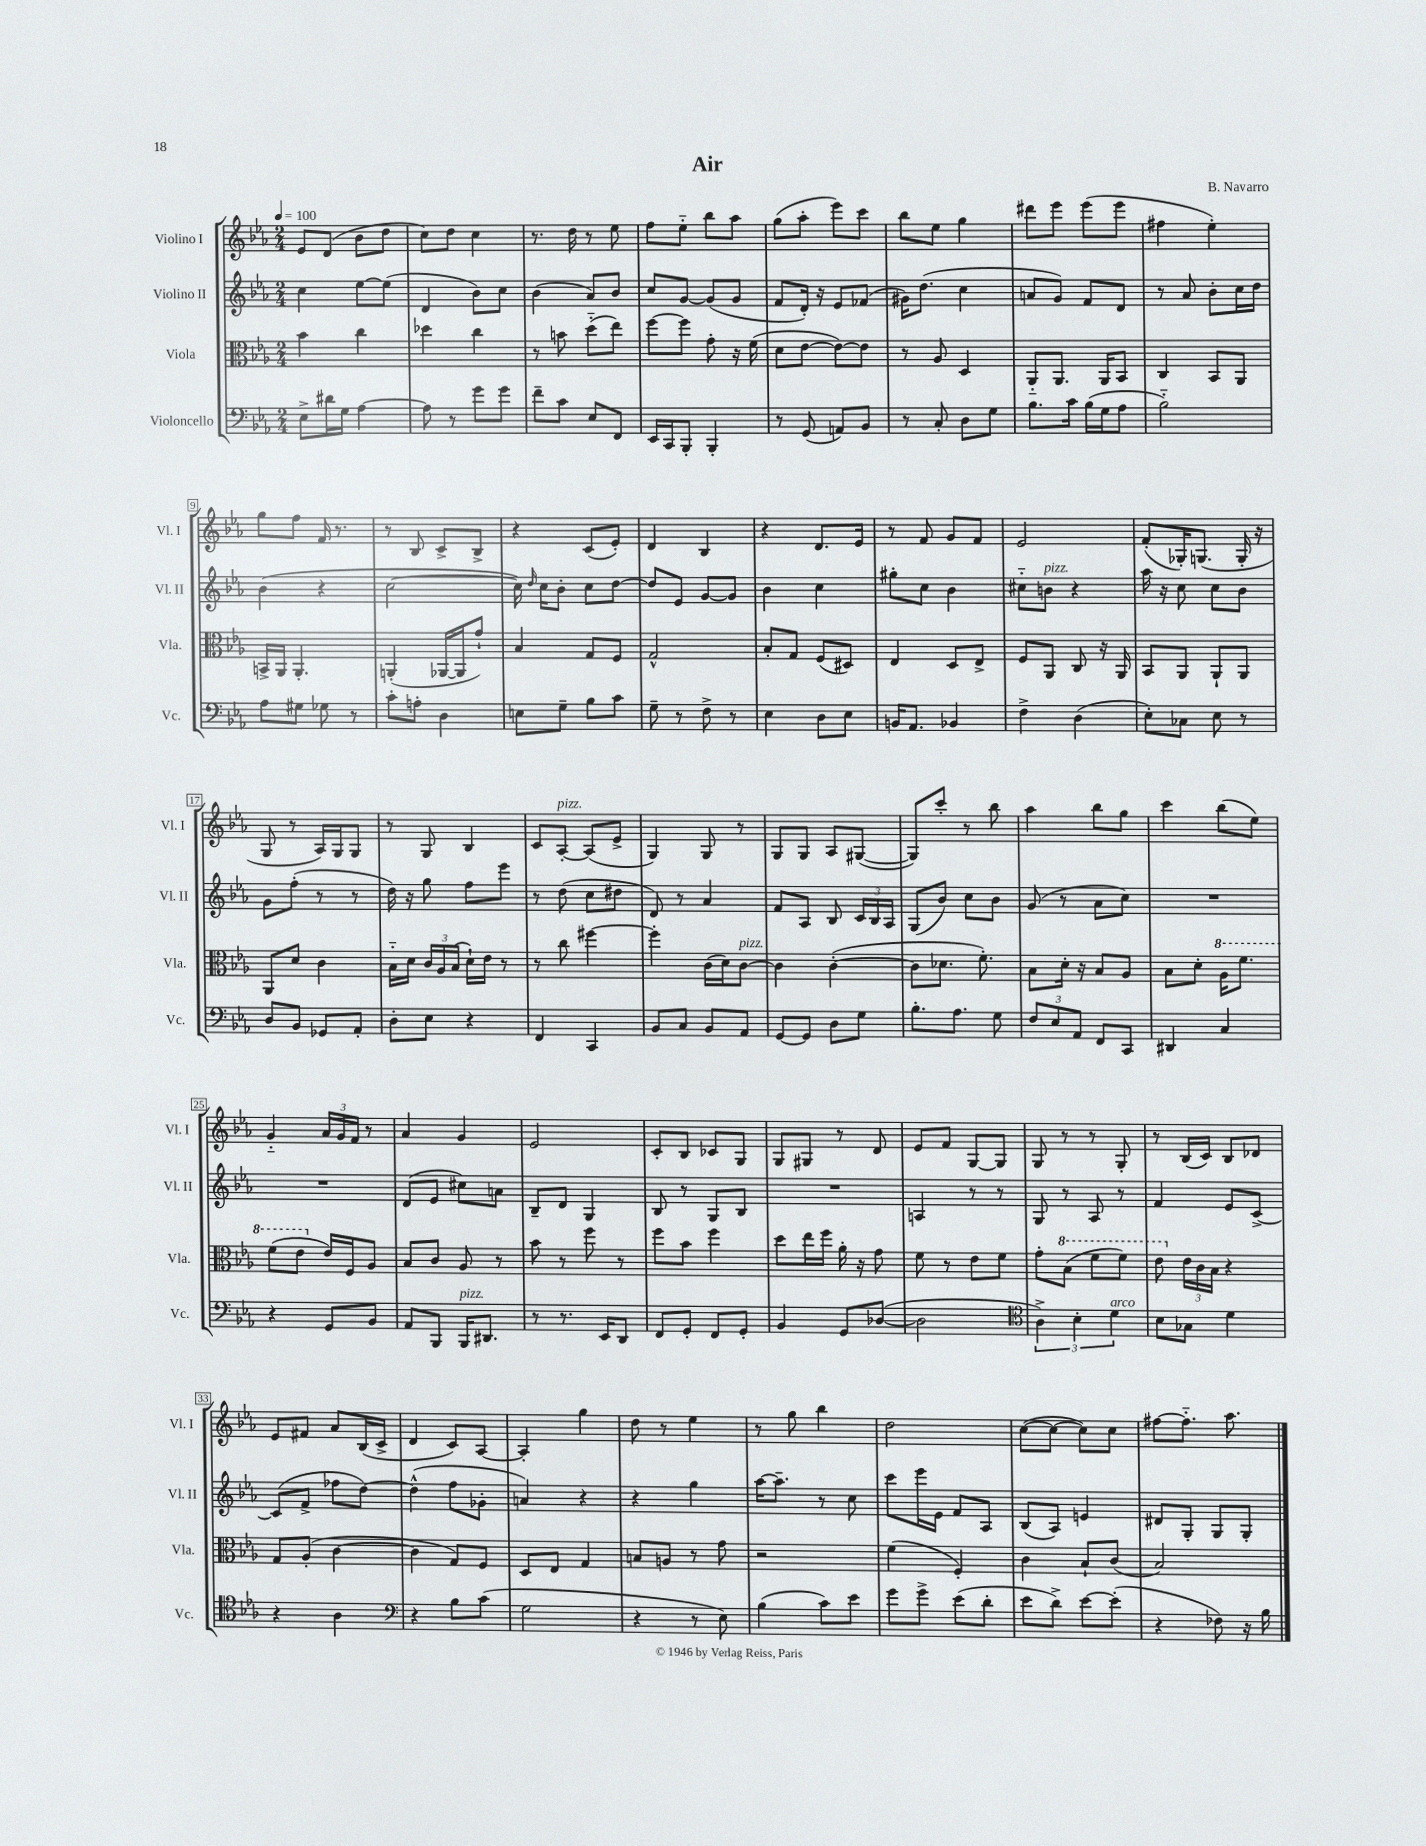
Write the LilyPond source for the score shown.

\header { title = "Air" composer = "B. Navarro" }
<<
\new StaffGroup <<
\new Staff = "s0" \with { instrumentName = "Violino I" shortInstrumentName = "Vl. I" } {
    \clef treble \key ees \major \numericTimeSignature \time 2/4 \tempo 4 = 100
    \autoBeamOff ees'8[ d'8]( bes'8[ d''8] |
    c''8[) d''8] c''4 |
    r8. d''16 r8 ees''8 |
    f''8[ ees''8]-_ bes''8[ aes''8] |
    g''8[( aes''8]-. ees'''8[) c'''8] |
    bes''8[ ees''8] g''4 |
    dis'''8[ ees'''8] ees'''8[( ees'''8] |
    fis''4 ees''4-.) |
    g''8[ f''8] f'16 r8. |
    r8 bes8 c'8[-> bes8]-> |
    r4 c'8[( ees'8]-.) |
    d'4 bes4 |
    r4 d'8.[ ees'16] |
    r8 f'8 g'8[ f'8] |
    ees'2 |
    f'8[-.( ges16-.) g8.]( g16-. r16 |
    g8 r8 aes16[) g16 g8] |
    r8 g8 bes4 |
    c'8[ aes8]~-.^\markup { \italic "pizz." } aes8[( ees'8]-> |
    g4) g8 r8 |
    g8[ g8] aes8[ gis8]~( |
    gis8[) c'''8]-. r8 bes''8 |
    aes''4 bes''8[ g''8] |
    c'''4 bes''8[( ees''8]) |
    g'4-_ \tuplet 3/2 { aes'16[ g'16 f'16] } r8 |
    aes'4 g'4 |
    ees'2 |
    c'8[-. bes8] ces'8[ g8] |
    g8[ gis8] r8 d'8 |
    ees'8[ f'8] g8[~ g8] |
    g8 r8 r8 g8-. |
    r8 bes16[( c'16]) bes8[ des'8] |
    ees'8[ fis'8] aes'8[ bes16( c'16]-> |
    d'4 c'8[) aes8]~ |
    aes4-. g''4 |
    d''8 r8 ees''4 |
    r8 g''8 bes''4 |
    d''2 |
    c''8[~( c''8]~ c''8[) c''8] |
    fis''8[~ fis''8.]-_ aes''8. \bar "|." |
}
\new Staff = "s1" \with { instrumentName = "Violino II" shortInstrumentName = "Vl. II" } {
    \clef treble \key ees \major \numericTimeSignature \time 2/4
    \autoBeamOff c''4 ees''8[~ ees''8]( |
    d'4 bes'8[) c''8] |
    bes'4( aes'8[) bes'8] |
    c''8[ g'8]~ g'8[( g'8] |
    f'8[ d'16]-.) r16 ees'8[ fes'8]( |
    gis'16[) d''8.]( c''4 |
    a'8[ g'8]) f'8[ d'8] |
    r8 aes'8 bes'8[-. c''16 d''16] |
    bes'4( r4 |
    c''2~ |
    c''16) \grace { d''16 } c''16[ bes'8]-. c''8[ d''8]~ |
    d''8[ ees'8] g'8[~ g'8] |
    bes'4 c''4 |
    gis''8[-. c''8] bes'4 |
    cis''8[-_ b'8]^\markup { \italic "pizz." } r4 |
    aes''16 r16 c''8 c''8[ bes'8] |
    g'8[ f''8]-.( r8 r8 |
    d''16) r16 g''8 f''8[ ees'''8] |
    r8 d''8( c''8[ dis''8] |
    d'8) r8 aes'4 |
    f'8[ aes8] bes8 \tuplet 3/2 { c'16[ bes16 aes16] } |
    g8[( bes'8]) c''8[ bes'8] |
    g'8( r8 aes'8[ c''8]) |
    R2 |
    R2 |
    d'8[( ees'8] cis''8[) a'8] |
    bes8[-- d'8] g4 |
    bes8 r8 g8[ bes8] |
    R2 |
    a4 r8 r8 |
    g8 r8 aes8 r8 |
    f'4 ees'8[ c'8]~-> |
    c'8[( f'8]-> fes''8[ d''8]~) |
    d''4-^( f''8[ ges'8]-. |
    a'4) r4 |
    r4 g''4 |
    aes''16[~ aes''8.]-- r8 c''8 |
    c'''8[ ees'''16 ees'16] f'8[ aes8] |
    bes8[( aes8]) e'4 |
    dis'8[ g8]-. g8[ g8]-. \bar "|." |
}
\new Staff = "s2" \with { instrumentName = "Viola" shortInstrumentName = "Vla." } {
    \clef alto \key ees \major \numericTimeSignature \time 2/4
    \autoBeamOff bes'4 c''4 |
    des''4 c''4 |
    r8 b'8 d''8[-_( ees''8]) |
    f''8[~ f''8] g'8-. r16 f'16( |
    d'8[ ees'8]~ ees'8[~) ees'8] |
    r8 aes8 d4 |
    aes,8[-_ aes,8.] aes,16[ bes,8] |
    c4 bes,8[ aes,8] |
    b,16[-> aes,16] aes,4.-. |
    a,4-.( aes,16[~ aes,16 g'8]-!) |
    bes4 g8[ f8] |
    g2-^ |
    bes8[-. g8] f8[( dis8]) |
    ees4 d8[ ees8]-> |
    f8[ aes,8] c8 r16 aes,16 |
    bes,8[ aes,8] aes,8[-! aes,8] |
    aes,8[ d'8] c'4 |
    bes16[-_ d'16] \tuplet 3/2 { c'16[ aes16 bes16]( } d'16[-!) ees'16] r8 |
    r8 c''8 fis''4~ |
    fis''4-. c'16[( d'16) c'8]~^\markup { \italic "pizz." } |
    c'4 c'4~-.( |
    c'8[ des'8.] f'8.-.) |
    bes8[ d'16]-. r16 bes8[ aes8] |
    bes8[ d'8]-. \ottava #1 aes'16[ f''8.] |
    f''8[( ees''8] \ottava #0 ees'16[) f16 aes8] |
    bes8[ c'8] aes8 r8 |
    bes'8 r8 f''8 r8 |
    f''8[ bes'8] f''4 |
    d''8[ ees''16 f''16] aes'16-. r16 g'8 |
    f'8 r8 ees'8[ f'8] |
    g'8[-. \ottava #1 bes'8]( f''8[ f''8]) |
    ees''8 \ottava #0 \tuplet 3/2 { ees'16[ c'16 bes16] } r4 |
    g8[ aes8]-.( c'4~ |
    c'4 g8[) f8] |
    d8[ ees8] g4 |
    b8[ a8] r8 g'8 |
    r2 |
    f'4( f4-.) |
    c'4 bes8[-! c'8]( |
    bes2) \bar "|." |
}
\new Staff = "s3" \with { instrumentName = "Violoncello" shortInstrumentName = "Vc." } {
    \clef bass \key ees \major \numericTimeSignature \time 2/4
    \autoBeamOff ees8[-> dis'16 g16] aes4~ |
    aes8 r8 g'8[ g'8] |
    f'8[-- c'8] ees8[ f,8] |
    ees,16[ c,16 bes,,8]-. bes,,4-. |
    r8 g,8( a,8[) bes,8] |
    r8 c8-. d8[ g8] |
    bes8.[ c'16] bes16[( g16 aes8] |
    bes2-_) |
    aes8[ gis8] ges8 r8 |
    c'8[-. a8]-. d4 |
    e8[ g8]-- bes8[ c'8] |
    g8-- r8 f8-> r8 |
    ees4 d8[ ees8] |
    b,16[ aes,8.] bes,4 |
    f4-> d4( |
    ees8[-.) ces8] ees8 r8 |
    d8[ bes,8] ges,8[ aes,8]-. |
    d8[-. ees8] r4 |
    f,4 c,4 |
    bes,8[ c8] bes,8[ aes,8] |
    g,8[~ g,8] d8[ g8] |
    bes8.[-. aes8.] g8 |
    \tuplet 3/2 { f8[ ees8 aes,8] } f,8[ c,8] |
    dis,4 c4 |
    r4 g,8[ bes,8] |
    aes,8[ bes,,8] bes,,16[^\markup { \italic "pizz." } dis,8.] |
    r8 r8. ees,16[ d,8] |
    f,8[ g,8]-. f,8[ g,8]-. |
    bes,4 g,8[ des8]~( |
    des2 |
    \clef tenor \tuplet 3/2 { aes4->) bes4-. d'4^\markup { \italic "arco" } } |
    bes8[ ges8] d'4 |
    r4 aes4 |
    \clef bass r4 bes8[ c'8]( |
    g2 |
    r4 r8 ees8) |
    bes4( c'8[) ees'8] |
    g'8[ g'8]-> ees'8[( d'8]-. |
    ees'8[ d'8]->) ees'8[~ ees'8]-.( |
    r4 fes8) r16 bes16 \bar "|." |
}
>>
>>
\layout { \context { \Score \override BarNumber.stencil = #(make-stencil-boxer 0.1 0.3 ly:text-interface::print) } }
